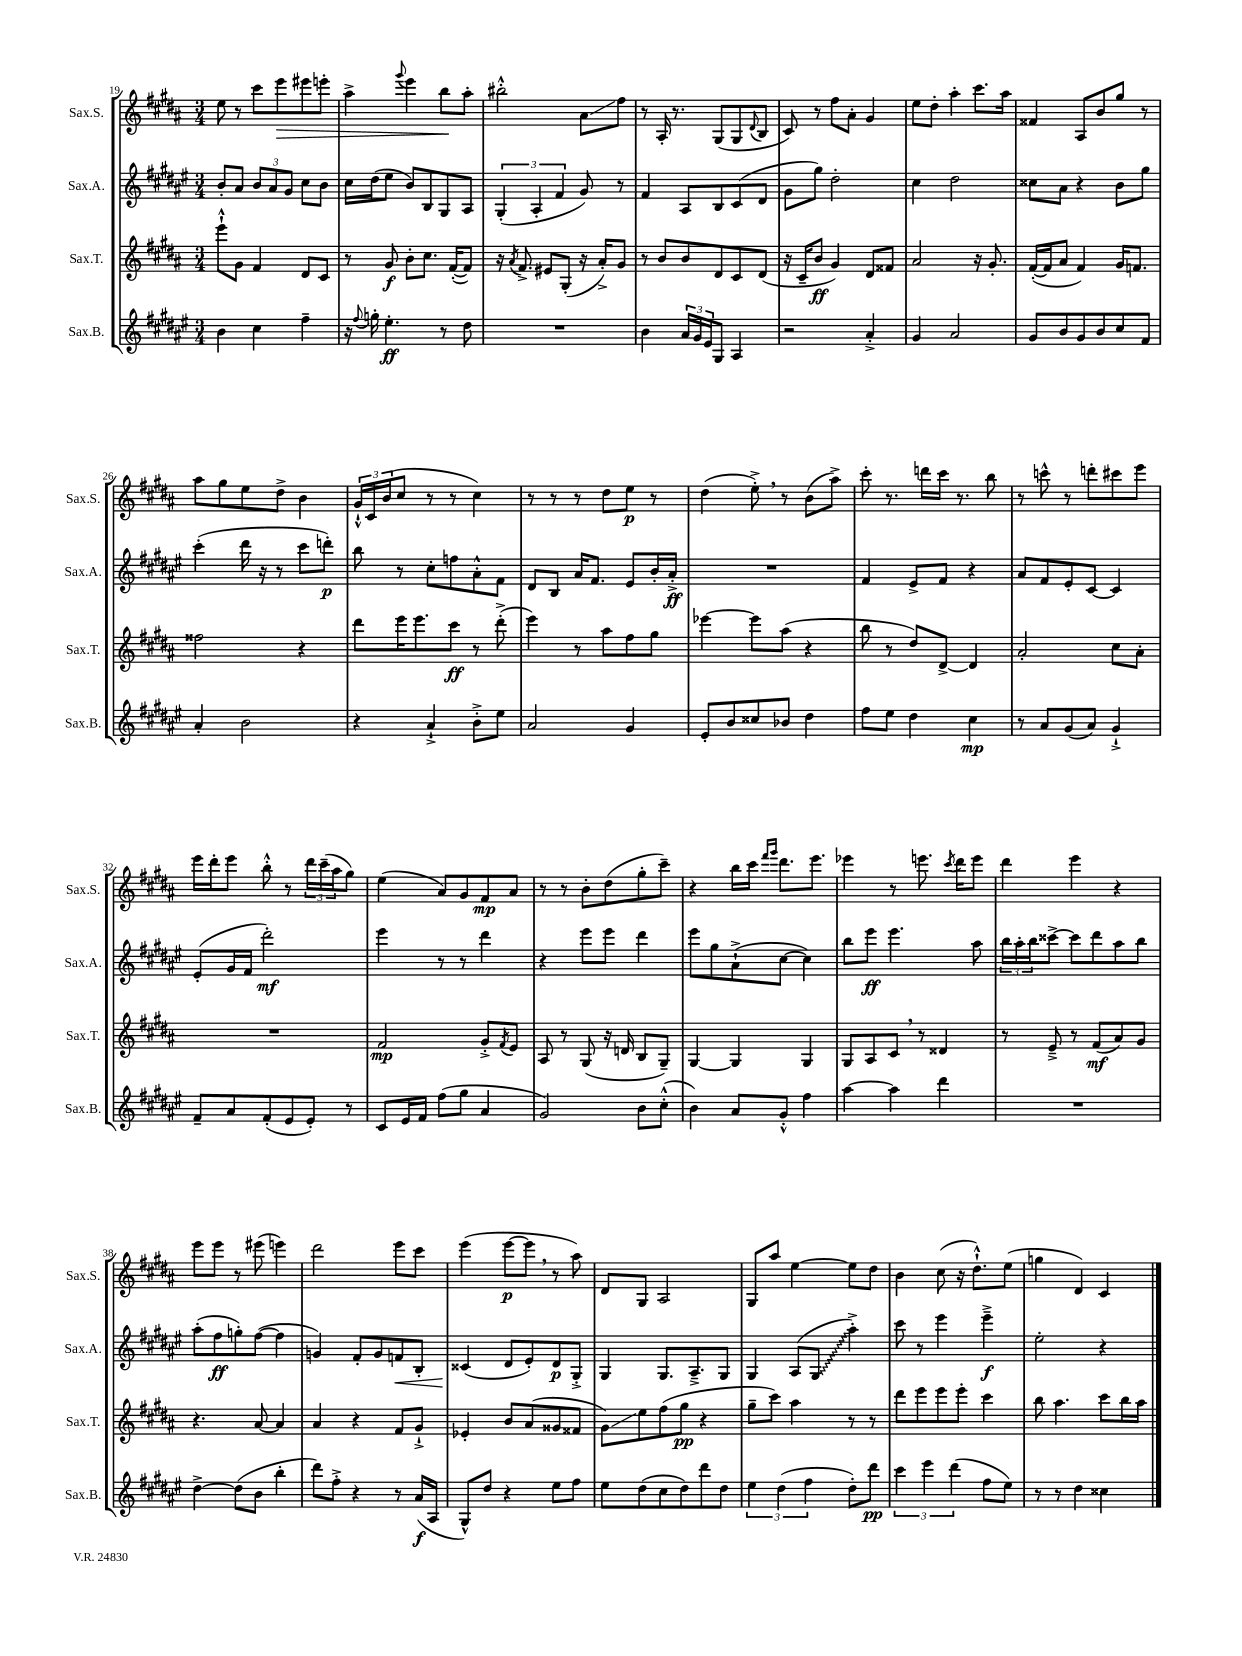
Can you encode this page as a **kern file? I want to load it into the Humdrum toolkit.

**kern	**kern	**kern	**kern
*staff4	*staff3	*staff2	*staff1
*clefG2	*clefG2	*clefG2	*clefG2
*k[f#c#g#d#a#e#]	*k[f#c#g#d#a#]	*k[f#c#g#d#a#e#]	*k[f#c#g#d#a#]
*M3/4	*M3/4	*M3/4	*M3/4
4b	8eee`^^	8b'	8ee
.	8g#	8a#	8r
4cc#	4f#	12b	8ccc#
.	.	12a#	.
.	.	.	8eee
.	.	12g#	.
4ff#~	8d#	8cc#	8eee#
.	8c#	8b	8eee'
=	=	=	=
16r	8r	16cc#	4aa#^
8qqff#	.	.	.
16gg'	.	(16dd#	.
4.ee#'	8g#	8ee#	.
.	.	.	8qqggg#
.	8b'	8b)	4eee
.	8.cc#	8B	.
8r	.	8G#	8bb
.	([16f#'	.	.
8dd#	8f#])	8A#	8aa#'
=	=	=	=
2.r	16r	(6G#'	2bb#'^^
.	8qa#	.	.
.	8.f#^	.	.
.	.	6A#'	.
.	8e#	.	.
.	.	6f#	.
.	(8G#'	.	.
.	16r	8g#)	8a#
.	16a#'^)	.	.
.	8g#	8r	8ff#
=	=	=	=
4b	8r	4f#	8r
.	8b	.	16A#'
.	.	.	8.r
24a#	8b	8A#	.
24g#	.	.	.
24e#	.	.	.
8G#	8d#	8B	(8G#
4A#	8c#	(8c#	8G#
.	.	.	8qqd#
.	(8d#	8d#	8B
=	=	=	=
2r	16r	8g#	8c#)
.	16c#~	.	.
.	8b	8gg#)	8r
.	4g#)	2dd#'	8ff#
.	.	.	8a#'
4a#'^	8d#	.	4g#
.	8f##	.	.
=	=	=	=
4g#	2a#	4cc#	8ee
.	.	.	8dd#'
2a#	.	2dd#	4aa#'
.	16r	.	8.ccc#
.	8.g#'	.	.
.	.	.	16aa#
=	=	=	=
8g#	([16f#'	8cc##	4f##
.	16f#]	.	.
8b	8a#	8a#	.
8g#	4f#)	4r	8A#
8b	.	.	8b
8cc#	16g#	8b	8gg#
.	8.f	.	.
8f#	.	8gg#	8r
=	=	=	=
4a#'	2ff##	(4ccc#'	8aa#
.	.	.	8gg#
2b	.	16ddd#	8ee
.	.	16r	.
.	.	8r	8dd#^
.	4r	8ccc#	4b
.	.	8ddd')	.
=	=	=	=
4r	8ddd#	8bb	24g#`^^
.	.	.	24c#
.	.	.	(24b
.	16eee	8r	8cc#
.	8.eee	.	.
4a#`^	.	8cc#'	8r
.	8ccc#	8ff	8r
8b'^	8r	8a#'^^	4cc#)
8ee#	(8ddd#'^	8f#	.
=	=	=	=
2a#	4eee)	8d#	8r
.	.	8B	8r
.	8r	16a#	8r
.	.	8.f#	.
.	8aa#	.	8dd#
4g#	8ff#	8e#	8ee
.	8gg#	16b'	8r
.	.	16a#'^	.
=	=	=	=
8e#'	[4eee-	2.r	(4dd#
8b	.	.	.
8cc##	8eee-]	.	8ee'^)
8b-	(8aa#	.	8r
4dd#	4r	.	(8b
.	.	.	8aa#^)
=	=	=	=
8ff#	8bb	4f#	8ccc#'
8ee#	8r	.	8.r
4dd#	8dd#)	8e#^	.
.	.	.	16ddd
.	[8d#^	8f#	16ccc#
.	.	.	8.r
4cc#	4d#]	4r	.
.	.	.	8bb
=	=	=	=
8r	2a#'	8a#	8r
8a#	.	8f#	8ccc^^
(8g#	.	8e#'	8r
8a#)	.	[8c#	8ddd'
4g#`^	8cc#	4c#]	8ccc#
.	8a#'	.	8eee
=	=	=	=
8f#~	2.r	(8e#'	16eee
.	.	.	16ddd#'
8a#	.	16g#	8eee
.	.	16f#	.
(8f#'	.	2ddd#')	8bb'^^
8e#	.	.	8r
8e#')	.	.	24ddd#
.	.	.	(24ccc#~
.	.	.	24aa#
8r	.	.	8gg#)
=	=	=	=
8c#	2f#	4eee#	(4ee
16e#	.	.	.
16f#	.	.	.
(8ff#	.	8r	8a#)
8gg#	.	8r	8g#
4a#	8g#'^	4ddd#	8f#
.	8qf#	.	.
.	8e	.	8a#
=	=	=	=
2g#)	8A#	4r	8r
.	8r	.	8r
.	(8G#	8eee#	8b'
.	16r	8eee#	(8dd#
.	16d	.	.
8b	8B	4ddd#	8gg#'
(8cc#'^^	8G#~)	.	8ccc#~)
=	=	=	=
4b)	[4G#	8eee#	4r
.	.	8gg#	.
8a#	4G#]	(8a#`^	16bb
.	.	.	16ccc#
.	.	.	16qqfff#
.	.	.	16qqggg#
8g#'^^	.	[8cc#	8.ddd#
4ff#	4G#	4cc#])	.
.	.	.	8.eee
=	=	=	=
[4aa#	8G#	8bb	4eee-
.	8A#	8eee#	.
4aa#]	8c#	4.eee#	8r
.	8r	.	8.eee
4ddd#	4d##	.	.
.	.	.	8qccc#
.	.	.	16ddd#
.	.	8aa#	8eee
=	=	=	=
2.r	8r	24bb	4ddd#
.	.	24aa#'	.
.	.	24bb	.
.	8e~^	[8ccc##^	.
.	8r	8ccc##]	4eee
.	(8f#	8ddd#	.
.	8a#)	8aa#	4r
.	8g#	8bb	.
=	=	=	=
[4dd#^	4.r	(8aa#'	8eee
.	.	8ff#	8eee
(8dd#]	.	8gg')	8r
8b	[8a#	([8ff#	(8eee#
4bb'	4a#]	4ff#]	4eee)
=	=	=	=
8ddd#)	4a#	4g)	2ddd#
8ff#'^	.	.	.
4r	4r	8f#'	.
.	.	8g	.
8r	8f#	8f	8eee
(16a#	8g#`^	8B'	8ccc#
16A#	.	.	.
=	=	=	=
8G#^^)	4e-'	(4c##	(4eee
8dd#	.	.	.
4r	8b	8d#	[8eee
.	(8a#	8e#')	8eee]
8ee#	8g##	8d#	8r
8ff#	8f##	8G#'^	8aa#)
=	=	=	=
8ee#	8g#)	4G#	8d#
(8dd#	8ee	.	8G#
8cc#	(8ff#	8.G#	2A#
8dd#)	8gg#	.	.
.	.	8.A#~^	.
8ddd#	4r	.	.
8dd#	.	8G#	.
=	=	=	=
6ee#	8gg#~	4G#	8G#
.	8ccc#)	.	8aa#
(6dd#	.	.	.
.	4aa#	(8A#	[4ee
6ff#	.	.	.
.	.	8G#	.
8dd#')	8r	4aa#'^)	8ee]
8ddd#	8r	.	8dd#
=	=	=	=
6ccc#	8ddd#	8ccc#	4b
.	8eee	8r	.
6eee#	.	.	.
.	8eee	4eee#	(8cc#
(6ddd#	.	.	.
.	8eee'	.	16r
.	.	.	8.dd#`^^)
8ff#	4ccc#	4eee#~^	.
8ee#)	.	.	(8ee
=	=	=	=
8r	8bb	2ee#'	4gg
8r	4.aa#	.	.
4dd#	.	.	4d#)
4cc##	8ccc#	4r	4c#
.	16bb	.	.
.	16aa#	.	.
==	==	==	==
*-	*-	*-	*-
